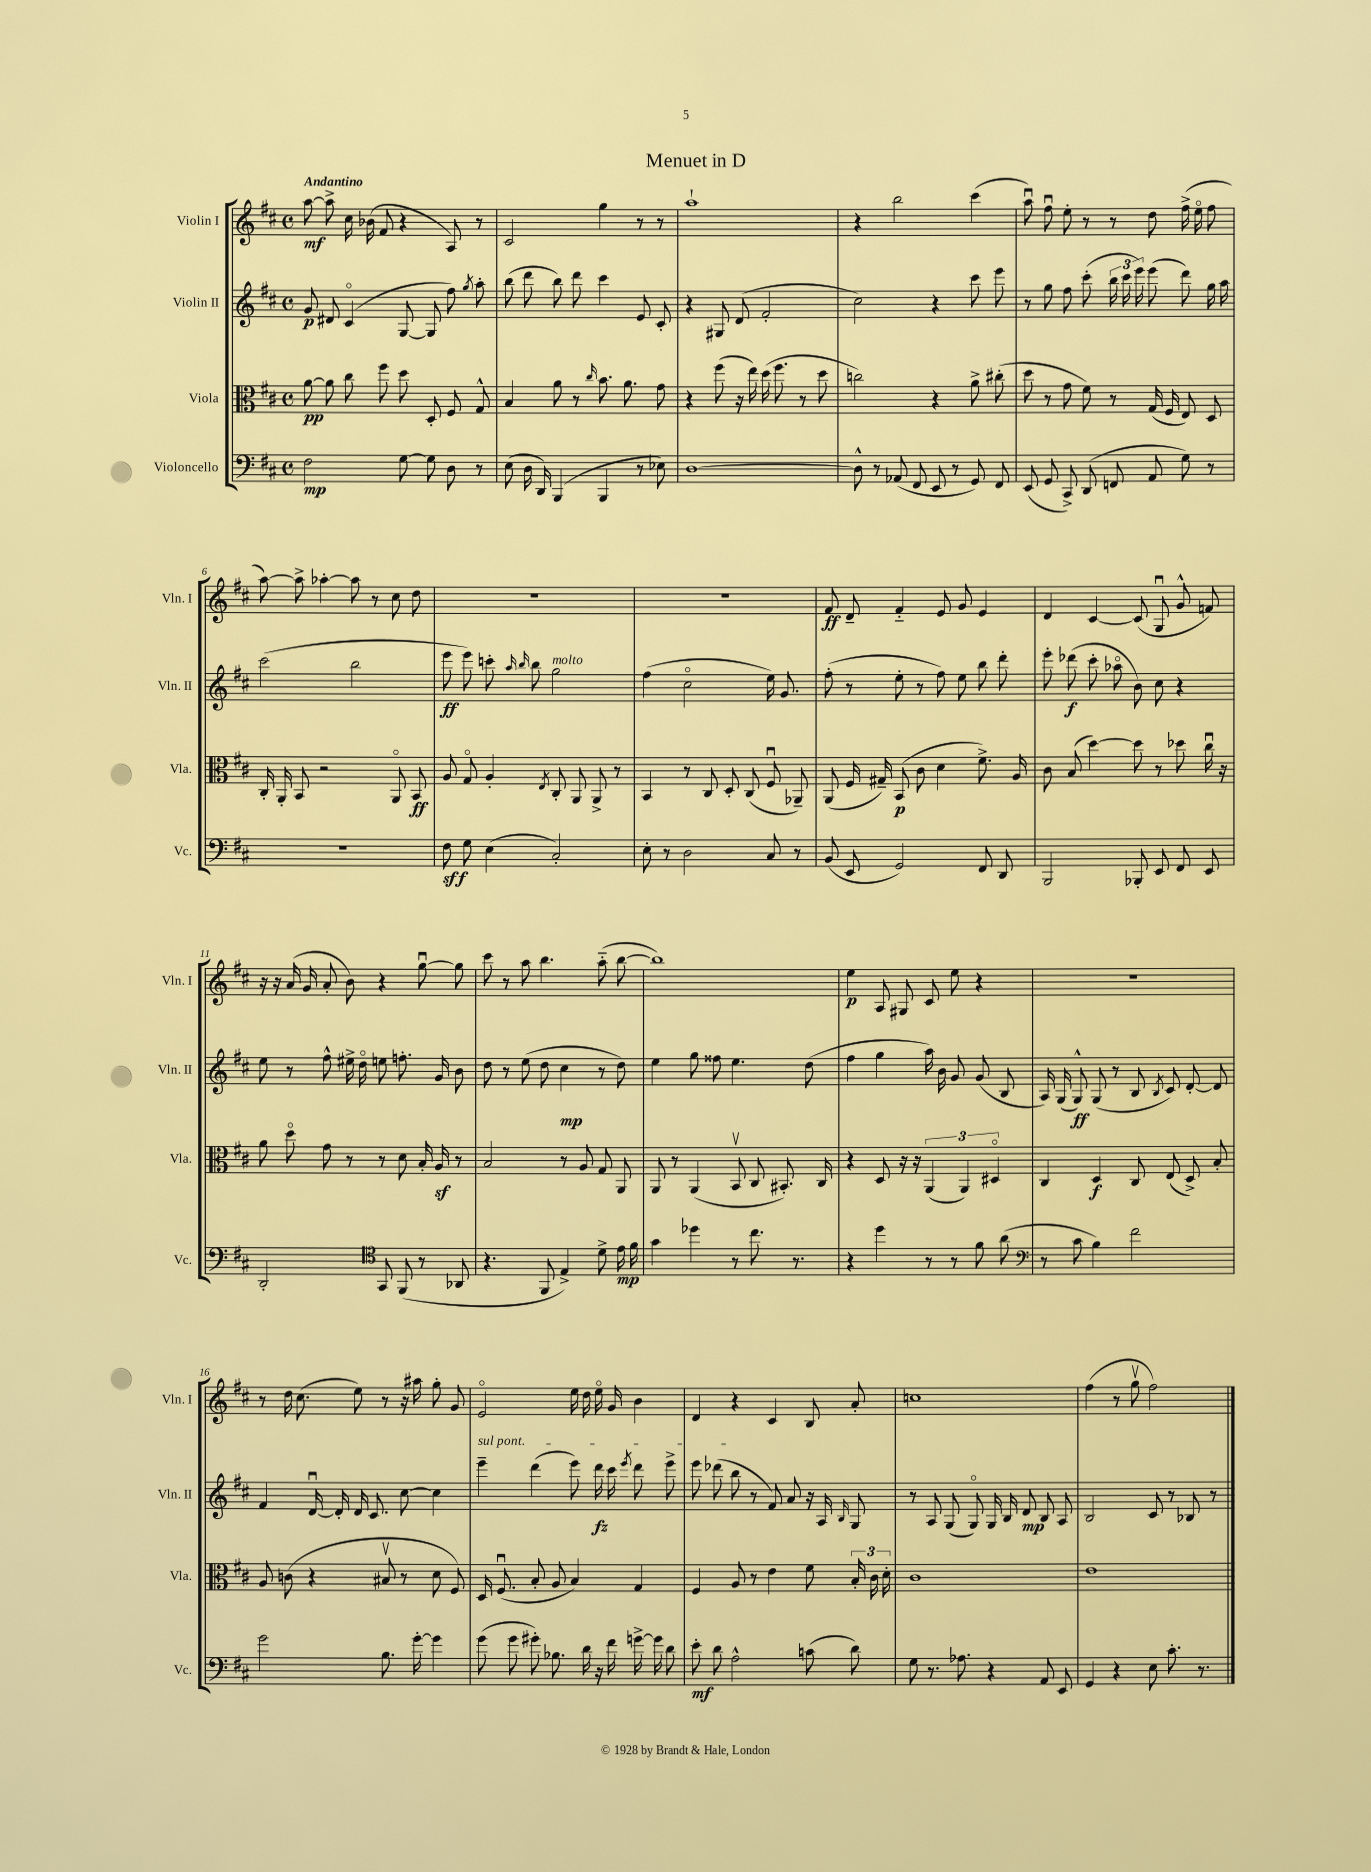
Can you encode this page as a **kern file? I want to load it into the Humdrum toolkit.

**kern	**kern	**kern	**kern
*staff4	*staff3	*staff2	*staff1
*clefF4	*clefC3	*clefG2	*clefG2
*k[f#c#]	*k[f#c#]	*k[f#c#]	*k[f#c#]
*M4/4	*M4/4	*M4/4	*M4/4
*met(c)	*met(c)	*met(c)	*met(c)
2F#	[8a	8g	[8aa
.	8a]	8d#	8aa^]
.	8cc#	(4c#o	16cc#
.	.	.	(16b-
.	8ff#	.	8f#
[8G	8dd	[8G	4r
8G]	8D'	8G]	.
8D	8F#	8ff#)	8A)
.	.	8qgg	.
8r	8G^^	8aa'	8r
=	=	=	=
(8E	4B	(8bb	2c#
16D	.	8ddd	.
16DD)	.	.	.
(4BBB	8a	8bb)	.
.	8r	8ddd	.
.	16qqcc#	.	.
4BBB	8.b	4ccc#	4gg
.	8.a	.	.
8r	.	8e	8r
8E-)	8g	8c#'	8r
=	=	=	=
[1D	4r	4r	1aa`
.	(8ff#	8G#	.
.	16r	(8d	.
.	16ee)	.	.
.	(16dd	2f#'	.
.	8.ff#	.	.
.	8r	.	.
.	8dd	.	.
=	=	=	=
8D^^]	2cc)	2cc#)	4r
8r	.	.	.
(8AA-	.	.	2bb
8FF#	.	.	.
8EE	4r	4r	.
8r	.	.	.
8GG)	8a^	8ccc#	(4ccc#
8FF#	(8cc#'	8eee	.
=	=	=	=
(8EE	8dd	8r	8aau)
8GG	8r	8gg	8ff#u
8CC#^)	8g	8ff#	8ee'
(8DD	8f#)	(8ccc#'	8r
8FF	8r	24bb	8r
.	.	24ccc#	.
.	.	24eee)	.
8AA	(16G	(8eee	8dd
.	16F#	.	.
8G)	8E)	8ddd)	(16ff#^
.	.	.	16eeo
8r	8D	16gg	8ff#
.	.	16aa	.
=	=	=	=
1r	16C#'	(2ccc#	[8aa)
.	16AA'	.	.
.	8BB	.	8aa^]
.	2r	.	[4aa-'
.	.	2bb	8aa-]
.	.	.	8r
.	8AAo	.	8cc#
.	8BB	.	8dd
=	=	=	=
8F#	8A	8eee	1r
8G	8Go	8eee)	.
(4E	4A'	8ccc'	.
.	.	16qqaa	.
.	.	16qqbb	.
.	.	8bb	.
.	8qE	.	.
2C#')	8C#'	2gg	.
.	8AA	.	.
.	8AA^	.	.
.	8r	.	.
=	=	=	=
8E'	4BB	(4ff#	1r
8r	.	.	.
2D	8r	2cc#o	.
.	8C#	.	.
.	8D'	.	.
.	(8C#	.	.
8C#	8F#u	16ee)	.
.	.	8.g	.
8r	8AA-~)	.	.
=	=	=	=
(8BB	(8AA	(8ff#'	8f#
8EE	16F#	8r	8d~
.	16G#~)	.	.
2GG)	(8BB	8ee'	4f#'~
.	8c#	8r	.
.	4d	8ff#)	8e
.	.	8ee	8g
8FF#	8.f#^)	8bb	4e
8DD	.	8ddd'	.
.	16A	.	.
=	=	=	=
2BBB	8c#	8eee'	4d
.	(8B	(8ddd-	.
.	[4dd)	8ccc#'	[4c#
.	.	8aa-o	.
8BBB-'	8dd]	8b)	(8c#]
8EE	8r	8cc#	8Gu
8FF#	8dd-	4r	8g^^
8EE	16cc#u	.	8f)
.	16r	.	.
=	=	=	=
2DD'	8a	8ee	16r
.	.	.	16r
.	8ddo	8r	(16a
.	.	.	16g
.	8g	8ff#^^	8a'
.	8r	16ee#^	8b)
.	.	16ddo	.
*clefC4	*	*	*
8GG	8r	8ee	4r
(8FF#	8d	8.ff'	.
8r	16B'	.	[8ggu
.	16A	16g	.
8AA-	8r	8b	8gg]
=	=	=	=
4.r	2B	8dd	8ccc#
.	.	8r	8r
.	.	(8ee	8aa
8FF#	.	8dd	4.bb
4E^)	8r	4cc#	.
.	8A	.	.
8d^	8G	8r	(8aa'~
16e	8AA	8dd)	[8bb
16f#	.	.	.
=	=	=	=
4g	8AA	4ee	1bb])
.	8r	.	.
4dd-	(4AA	8gg	.
.	.	8ff##	.
8r	8BBv	4.ee	.
8.cc#	8C#	.	.
.	8.BB#')	.	.
8.r	.	.	.
.	.	(8dd	.
.	16C#	.	.
=	=	=	=
4r	4r	4ff#	4ee
4dd	8D	4gg	8A
.	16r	.	8G#
.	16r	.	.
8r	(6AA	16aa)	8c#
.	.	16b	.
8r	.	8g	8ee
.	6AA)	.	.
8f#	.	(8g	4r
.	6D#o	.	.
(8a	.	8B	.
=	=	=	=
*clefF4	*	*	*
8r	4C#	16A)	1r
.	.	(16G	.
8c#	.	8G^^)	.
4B)	4D	(8G	.
.	.	8r	.
2f#	8C#	8B	.
.	.	8qB	.
.	(8E	8c#)	.
.	8D^)	[8d'	.
.	8B'	8d]	.
=	=	=	=
2g	8A	4f#	8r
.	(8c	.	16dd
.	.	.	(8.cc#
.	4r	[16du	.
.	.	16d']	.
.	.	16d	8ee)
.	.	8.c#	.
8.B	8B#v	.	8r
.	8r	[8cc#	16r
[16g'	.	.	16aa#
4g]	8d	4cc#]	8gg'
.	8F#)	.	8g
=	=	=	=
(8g	16D	4eee~	2eo
.	(8.F#u	.	.
8g	.	.	.
8g#')	8B'	(4ddd	.
8.B-	8A	.	.
.	4B)	8eee)	16ee
16d	.	.	16dd
16r	.	16ddd	16eeo
16f#	.	16ccc#	16g
.	.	8qeee	.
[16g^	4G	8ddd	4b
16g]	.	.	.
8d	.	8eee^	.
=	=	=	=
8e'	4F#	8eee	4d
8d	.	(8ddd-	.
2A^^	8A	8bb	4r
.	8r	8r	.
.	4e	8f#)	4c#
.	.	8a	.
(8c	8f#	16r	8B
.	.	16A	.
.	.	16qqB	.
8d)	24B'	8G	8a'
.	24c#	.	.
.	24d'	.	.
=	=	=	=
8G	1c#	8r	1cc
8.r	.	8A	.
.	.	(8G	.
8.A-	.	.	.
.	.	8Go)	.
4r	.	16G	.
.	.	16B	.
.	.	8d	.
8AA	.	8B	.
8EE	.	8A	.
=	=	=	=
4GG	1e	2B	(4ff#
4r	.	.	8r
.	.	.	8ggv
8E	.	8c#	2ff#)
8.c#'	.	8r	.
.	.	8B-	.
8.r	.	.	.
.	.	8r	.
==	==	==	==
*-	*-	*-	*-
